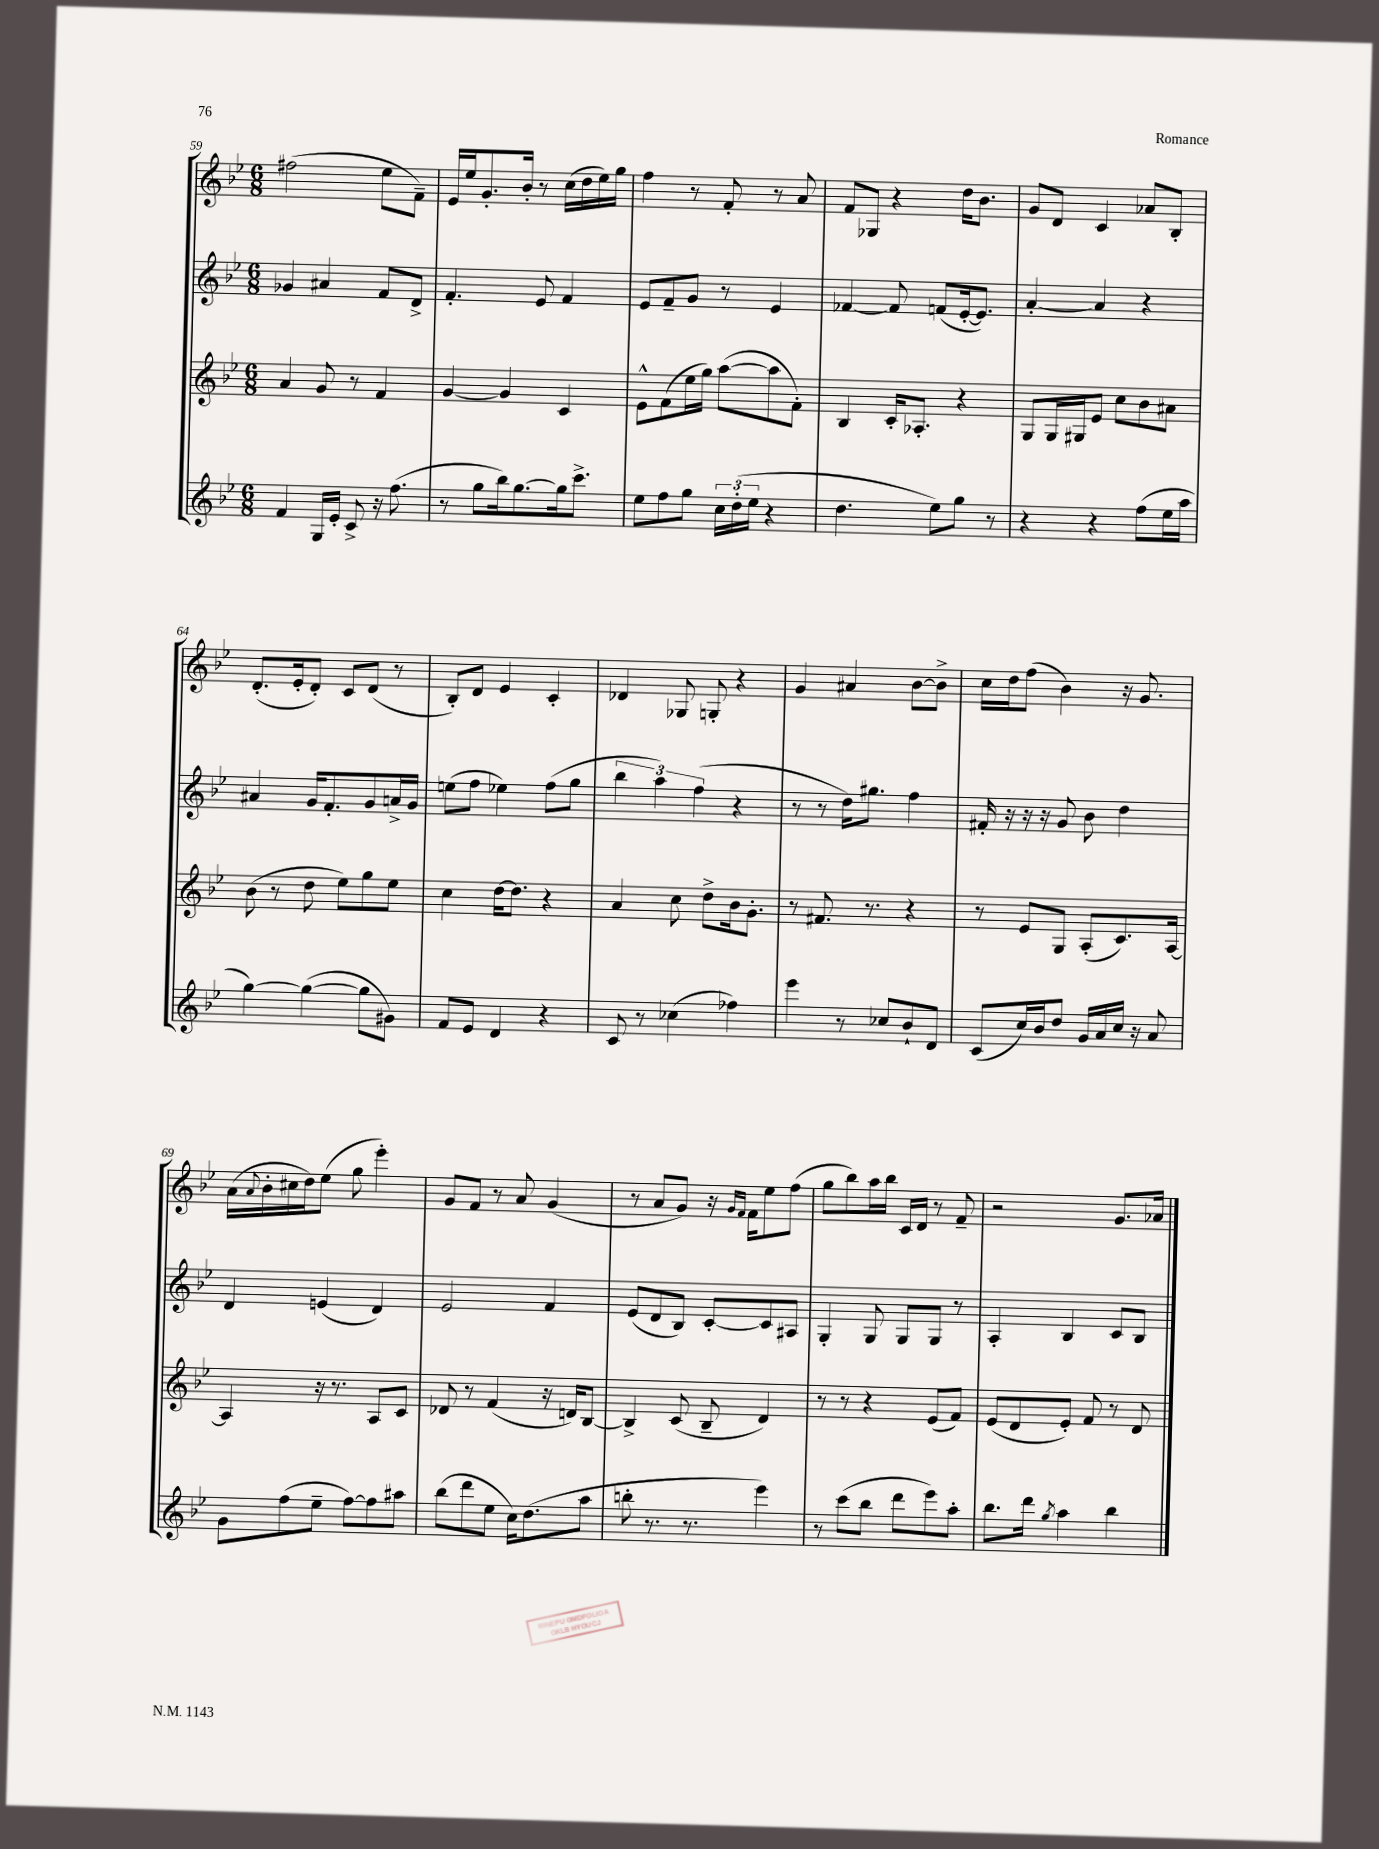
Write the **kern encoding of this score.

**kern	**kern	**kern	**kern
*part4	*part3	*part2	*part1
*staff4	*staff3	*staff2	*staff1
*clefG2	*clefG2	*clefG2	*clefG2
*k[b-e-]	*k[b-e-]	*k[b-e-]	*k[b-e-]
*M6/8	*M6/8	*M6/8	*M6/8
=59	=59	=59	=59
4f/	4a/	4g-X/	(2ff#X\
16G/LL	8g/	4a#X/	.
16e-'/JJ	.	.	.
8c^/	8r	.	.
16r	4f/	8f/L	8ee-\L
(8.ff\	.	.	.
.	.	8d^/J	8f~\J)
=60	=60	=60	=60
8r	[4g/	4.f'/	16e-/LL
.	.	.	16ee-/J
8gg\L	.	.	8.g'/
16bb-\k)	4g/]	.	.
[8.gg\	.	.	16b-'/Jk
.	.	8e-/	8r
16gg\k]	4c/	4f/	(16cc\LL
8.ccc^\J	.	.	16dd\
.	.	.	16ee-\)
.	.	.	16gg\JJ
=61	=61	=61	=61
8ee-\L	8e-^^\L	8e-/L	4ff\
8ff\	(8f\	8f~/	.
8gg\J	16ee-\L	8g/J	8r
.	16gg\JJ)	.	.
24cc\LL	([8aa\L	8r	8f'/
(24dd'\	.	.	.
24ee-\JJ	.	.	.
4r	8aa\]	4e-/	8r
.	8f'\J)	.	8a/
=62	=62	=62	=62
4.dd\	4B-/	[4f-X/	8f/L
.	.	.	8G-X/J
.	16c'/KL	8f-/]	4r
.	8.A-X'/J	.	.
8ee-\L)	.	(8fn/L	.
8gg\J	4r	[16e-'/k	16dd\KL
.	.	8.e-/J])	8.b-\J
8r	.	.	.
=63	=63	=63	=63
4r	8G/L	[4a'/	8g/L
.	16G/L	.	8d/J
.	16G#X/J	.	.
4r	8e-/J	4a/]	4c/
.	8cc\L	.	.
(8ff\L	8b-\	4r	8a-X/L
16ee-\L	8a#X\J	.	8B-'/J
16aa\JJ	.	.	.
!!LO:LB:g=z
=64	=64	=64	=64
[4gg\)	(8b-\	4a#X/	(8.d'/L
.	8r	.	.
.	.	.	16e-'/k
(4gg\_	8dd\	16g/KL	8d'/J)
.	.	8.f'/	.
.	8ee-\L)	.	8c/L
8gg\L]	8gg\	8g/	(8d/J
8g#X\J)	8ee-\J	16an^/L	8r
.	.	16g/JJ	.
=65	=65	=65	=65
8f/L	4cc\	(8een\L	8B-'/L)
8e-/J	.	8ff\J	8d/J
4d/	[16dd\KL	4ee-X\)	4e-/
.	8.dd\J]	.	.
4r	4r	(8ff\L	4c'/
.	.	8gg\J	.
=66	=66	=66	=66
8c/	4a/	6bb-\	4d-X/
8r	.	.	.
.	.	6aa\)	.
(4cc-X\	8cc\	.	8G-X/
.	.	(6ff\	.
.	8dd^\L	.	8Gn'/
4ff-X\)	16b-\k	4r	4r
.	8.g'\J	.	.
=67	=67	=67	=67
4eee-\	8r	8r	4g/
.	8.f#X/	8r	.
8r	.	16dd\KL)	4a#X/
.	8.r	8.gg#X\J	.
8cc-X/L	.	.	.
8b-`/	4r	4ff\	[8b-\L
8d/J	.	.	8b-^\J]
=68	=68	=68	=68
(8c/L	8r	16f#X'/	16cc\LL
.	.	16r	16dd\J
16cc/L)	8e-/L	16r	(8ff\J
16b-/J	.	16r	.
8dd/J	8G/J	8g/	4b-\)
16g/LL	(8A'/L	8b-\	.
16a/	.	.	.
16cc/JJ	8.c/)	4dd\	16r
16r	.	.	8.g/
8a/	.	.	.
.	[16A/Jk	.	.
!!LO:LB:g=z
=69	=69	=69	=69
8g\L	4A/]	4d/	(16a\LL
.	.	.	8qqa/
.	.	.	16b-'\
(8ff\	.	.	16cc#X\
.	.	.	16dd\J)
8ee-~\J	16r	(4en/	(8ee-\J
.	8.r	.	.
[8ff\L)	.	.	8gg\
8ff\]	8A/L	4d/)	4eee-'\)
8aa#X\J	8c/J	.	.
=70	=70	=70	=70
(8bb-\L	8d-X/	2e-/	8g/L
8ddd\	8r	.	8f/J
8ee-\J	(4f/	.	8r
16cc\KL)	.	.	8a/
(8.dd\	.	.	.
.	16r	4f/	(4g/
.	16dn/KL)	.	.
8aa\J	[8B-/J	.	.
=71	=71	=71	=71
8bbn'\	4B-^/]	(8e-/L	8r
8.r	.	8d/	8a/L
.	(8c/	8B-/J)	8g/J)
8.r	.	.	.
.	8B-~/	[8c'/L	16r
.	.	.	16qqg/LL
.	.	.	16qqf/JJ
.	.	.	16f\KL
4eee-\)	4d/)	8c/]	8ee-\
.	.	8A#X/J	(8ff\J
=72	=72	=72	=72
8r	8r	4G'/	8gg\L
(8ccc\L	8r	.	8bb-\)
8bb-\J	4r	8G/	16aa\L
.	.	.	16bb-\JJ
8ddd\L	.	8G/L	16c/LL
.	.	.	16d/JJ
8eee-\)	(8e-/L	8G/J	8r
8aa'\J	8f/J)	8r	8f~/
=73	=73	=73	=73
8.bb-\L	(8e-/L	4A'/	2r
.	8d/	.	.
16ddd\Jk	.	.	.
8qgg/	.	.	.
4aa\	8e-'/J)	4B-/	.
.	8f/	.	.
4bb-\	8r	8c/L	8.g/L
.	8d/	8B-/J	.
.	.	.	16a-X/Jk
==	==	==	==
*-	*-	*-	*-
